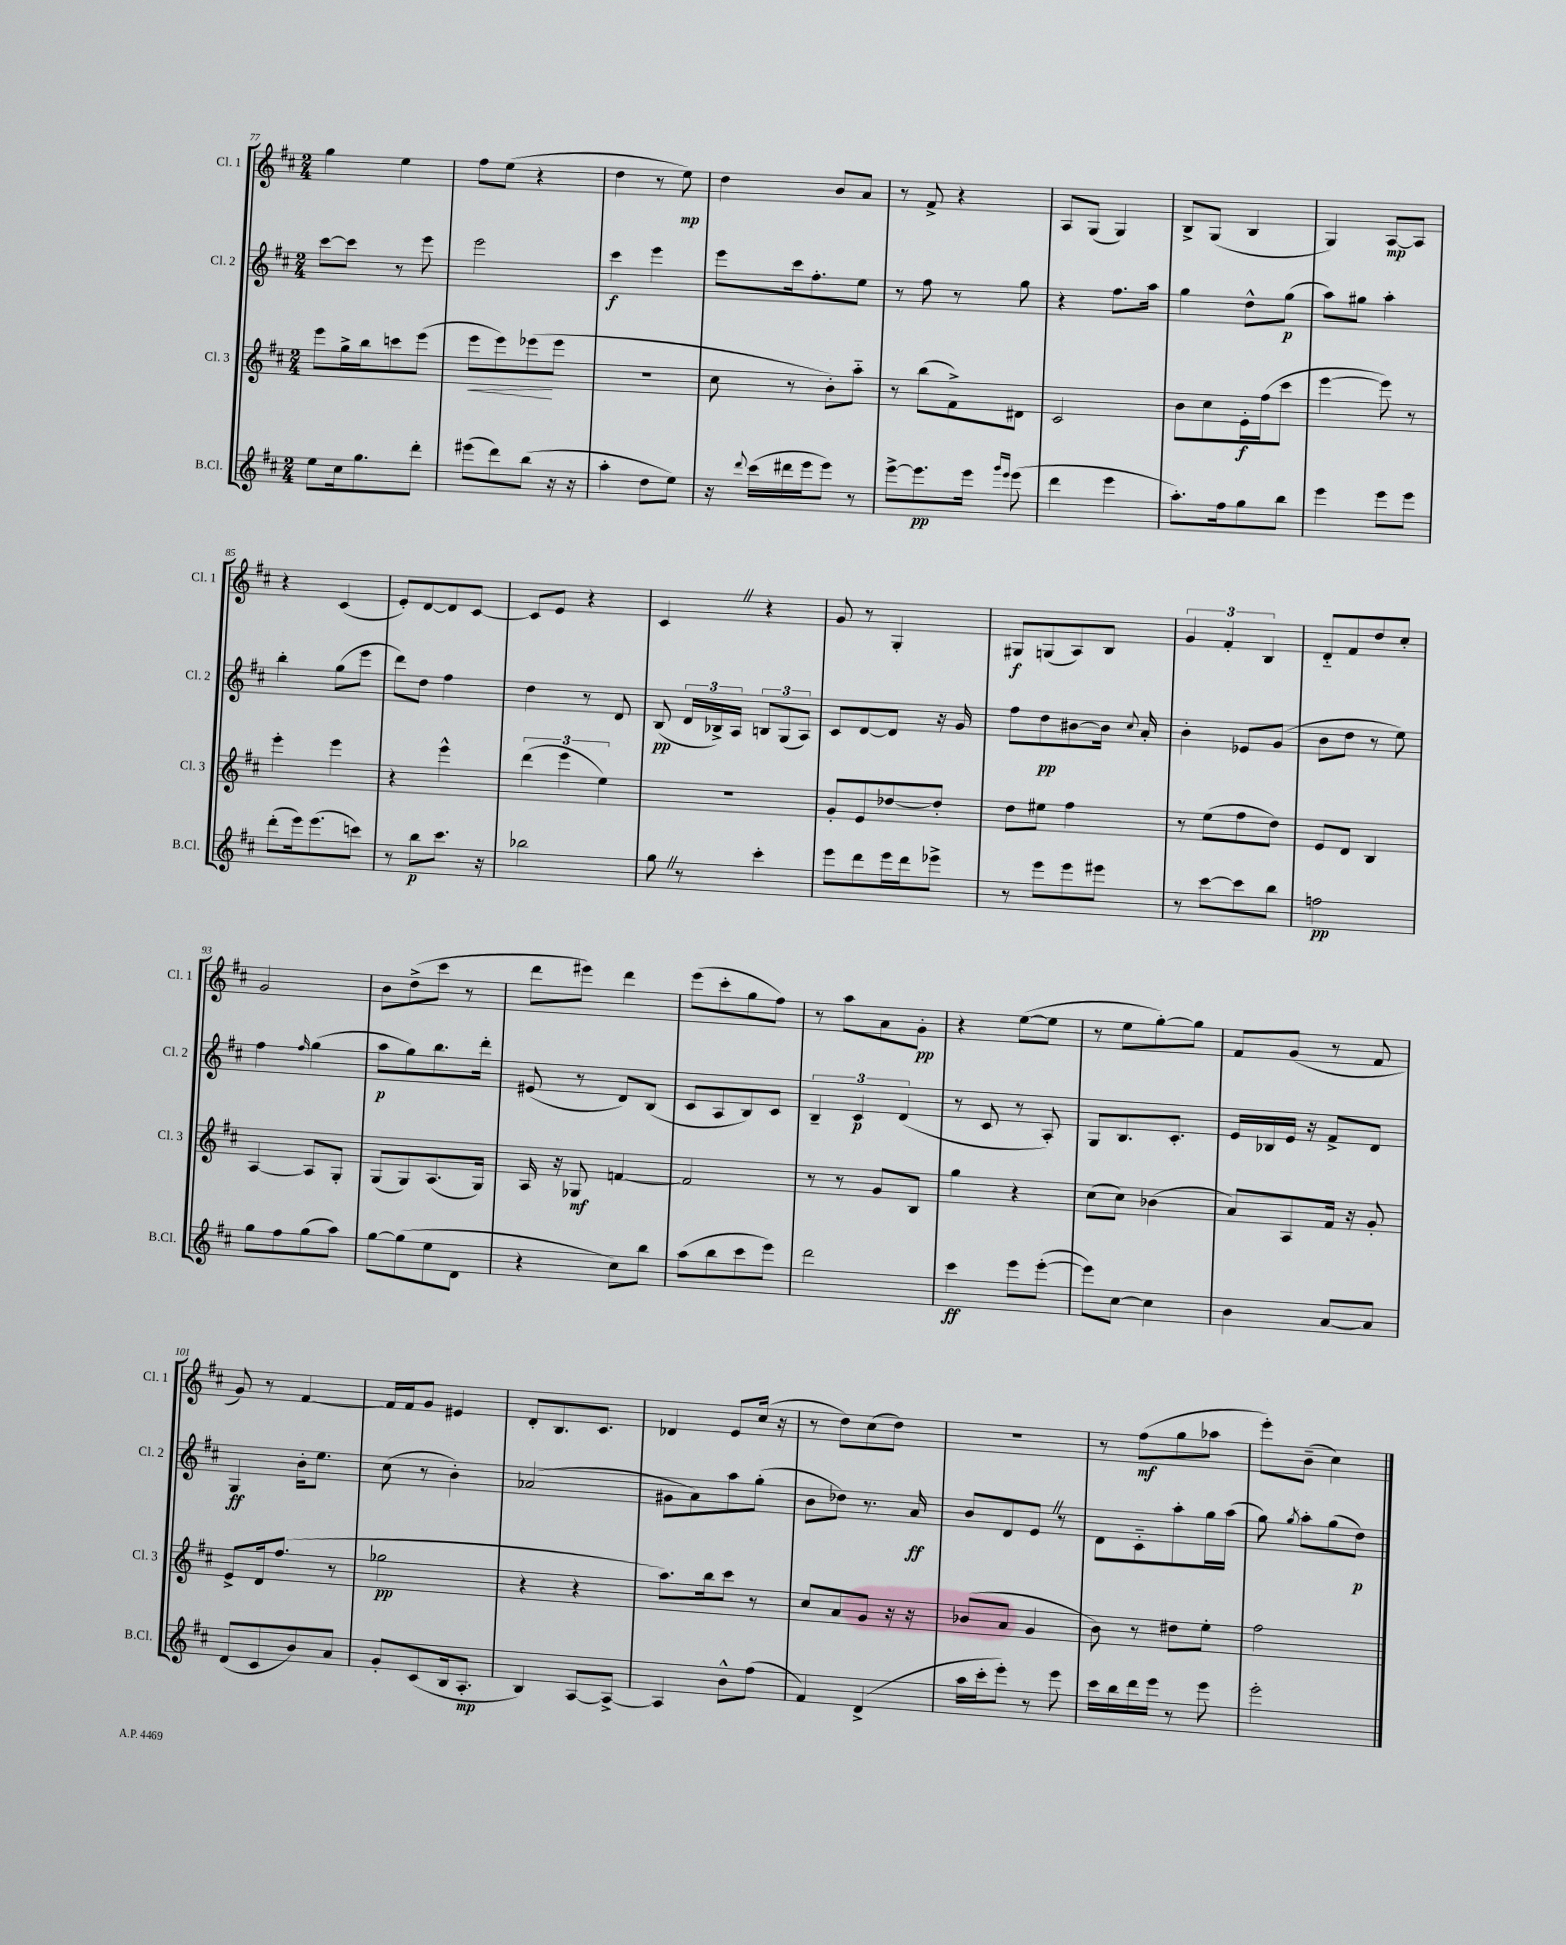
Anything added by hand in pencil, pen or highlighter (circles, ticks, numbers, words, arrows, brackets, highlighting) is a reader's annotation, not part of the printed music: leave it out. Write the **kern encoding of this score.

**kern	**kern	**kern	**kern
*staff4	*staff3	*staff2	*staff1
*clefG2	*clefG2	*clefG2	*clefG2
*k[f#c#]	*k[f#c#]	*k[f#c#]	*k[f#c#]
*M2/4	*M2/4	*M2/4	*M2/4
8ee\L	8eee\L	[8ccc#\L	4gg\
16cc#\k	16gg^\L	8ccc#\]J	.
8.gg\	16bb\J	.	.
.	8ccc\	8r	4ee\
8ddd'\J	(8eee\J	8eee\	.
=	=	=	=
(8eee#\L	8eee\L	2eee\	8ff#\L
8ddd\)	8eee\)	.	(8ee\J
(8bb\J	(8eee-\	.	4r
16r	8eee-\J	.	.
16r	.	.	.
=	=	=	=
4aa'\	2r	4ccc#\	4dd\
8dd\L	.	4eee\	8r
8ee\J)	.	.	8ee\)
=	=	=	=
16r	8cc#\	8eee\L	4dd\
8qqddd/	.	.	.
(16ccc#\LL	.	.	.
16ddd#\	8r	16ccc#\k	.
16eee\J	.	8.ff#'\	.
8eee\J)	8b'\L)	.	8b/L
8r	8aa'~\J	8ee\J	8a/J
=	=	=	=
[8eee^\L	8r	8r	8r
8.eee\]	(8bb\L	8ff#\	8f#^/
.	8f#^\)	8r	4r
16eee\Jk	.	.	.
16qqggg/LL	.	.	.
16qqeee/JJ	.	.	.
(8eee\	8d#\J	8gg\	.
=	=	=	=
4ddd\	2c#/	4r	8A/L
.	.	.	(8G/J
4eee\	.	8.ff#\L	4G/)
.	.	16aa\Jk	.
=	=	=	=
8.aa'\L)	8b\L	4gg\	8B^/L
.	8cc#\	.	(8G/J
16ff#\k	.	.	.
8gg\	16e'\L	8dd^^\L	4B/
.	(16ff#\J	.	.
8bb\J	8ccc#\J	(8gg\J	.
=	=	=	=
4eee\	[4eee\	8aa\L)	4G/)
.	.	8gg#\J	.
8eee\L	8eee\])	4aa'\	[8A/L
8eee\J	8r	.	8A/]J
=	=	=	=
(8ddd'\L	4eee'\	4bb'\	4r
16eee\k)	.	.	.
(8.eee\	.	.	.
.	4eee\	(8gg\L	(4c#/
8ccc\J)	.	8eee\J	.
=	=	=	=
8r	4r	8ddd\L)	8e'/L)
8bb\L	.	8dd\J	[8d/
8.ccc#\J	4eee^^\	4ff#\	8d/]
.	.	.	[8c#/J
16r	.	.	.
=	=	=	=
2bb-\	(6ddd\	4dd\	8c#/]L
.	.	.	8e/J
.	6eee\	.	.
.	.	8r	4r
.	6ee\)	.	.
.	.	8d/	.
=	=	=	=
8gg\	2r	(8B/	4c#/
8r	.	24d/LL	.
.	.	24B-^/)	.
.	.	24A/JJ	.
4ccc#'\	.	12B/L	4r
.	.	(12G/	.
.	.	12A/J)	.
=	=	=	=
8eee\L	8g'/L	8c#/L	8g/
8ddd\	8e/	[8d/	8r
16eee\L	[8dd-/	8d/]J	4G'/
16ddd\J	.	.	.
8eee-^\J	8dd-'/]J	16r	.
.	.	16g/	.
=	=	=	=
8r	8dd\L	8ff#\L	8G#/L
8eee\L	8ee#\J	8dd\	(8G/
8eee\	4ff#\	[8b#\	8A/)
8eee#\J	.	16b#\]Jk	8B/J
.	.	8qqcc#/	.
.	.	16a'/	.
=	=	=	=
8r	8r	4b'\	6g/
[8ccc#\L	(8ee\L	.	.
.	.	.	6f#'/
8ccc#\]	8ff#\	8e-/L	.
.	.	.	6B/
8bb\J	8dd\J)	(8g/J	.
=	=	=	=
2ff\	8e/L	8b\L	8d'~/L
.	8d/J	8dd\J	8f#/
.	4B/	8r	8dd/
.	.	8ee\)	8cc#'/J
=	=	=	=
8gg\L	[4A/	4ff#\	2g/
8ff#\	.	.	.
.	.	16qqff#/	.
(8gg\	8A/]L	(4gg\	.
8aa\J)	8G'/J	.	.
=	=	=	=
[8gg\L	(8G/L	8aa\L	8b\L
(8gg\]	8G/)	8gg\)	(8dd^\
8ee\	(8.A/	8.bb\	8ccc#\J
8d\J	.	.	8r
.	16G/Jk)	16ddd'\Jk	.
=	=	=	=
4r	16A/	(8e#/	8ddd\L
.	16r	.	.
.	8G-/	8r	8eee#\J)
8cc#\L)	[4f/	8d/L)	4ddd\
8bb\J	.	(8B/J	.
=	=	=	=
(8aa\L	2f/]	8c#/L	(8eee\L
8bb\	.	8A/	8ccc#'\
8ccc#\	.	8B/)	8gg\
8eee\J)	.	8c#/J	8ff#\J)
=	=	=	=
2ddd\	8r	6B~/	8r
.	8r	.	8aa\L
.	.	6c#/	.
.	8g/L	.	8a\
.	.	(6d/	.
.	8B/J	.	8g'\J
=	=	=	=
4ccc#\	4gg\	8r	4r
.	.	8c#/	.
8eee\L	4r	8r	([8ee\L
([8eee'\J	.	8A'/)	8ee\]J
=	=	=	=
8eee\]L)	(8cc#\L	8G/L	8r
[8cc#\J	8cc#\J)	8.B/	8ee\L
4cc#\]	(4b-\	.	[8gg'\)
.	.	8.c#'/J	.
.	.	.	8gg\]J
=	=	=	=
4b\	8a/L)	16e/LL	8f#/L
.	.	16B-/	.
.	8A/	16e/JJ	(8g/J
.	.	16r	.
[8a/L	16f#/Jk	8f#^/L	8r
.	16r	.	.
8a/]J	8g'/	8d/J	8f#/
=	=	=	=
(8d/L	8e^/L	4G/	8g/)
8c#/	16d/k	.	8r
.	(8.ff#/J	.	.
8b/)	.	16b'\LK	[4f#/
.	.	8.ee\J	.
8a/J	8r	.	.
=	=	=	=
8g'/L	2gg-\	(8cc#\	16f#/]LL
.	.	.	16f#/J
(8c#/	.	8r	8g/J
16B/k	.	4b'\)	4e#/
8.A'/J	.	.	.
=	=	=	=
4B/)	4r	(2a-/	8d'/L
.	.	.	8.B/
[8A/L	4r	.	.
.	.	.	8.c#/J
8A^/_J	.	.	.
=	=	=	=
4A/]	8.aa\L)	8g#\L	4d-/
.	.	8a\)	.
.	16bb\k	.	.
8b^^\L	8ccc#\J	8aa\	8e/L
(8ff#\J	8r	(8gg'\J	(16cc#/Jk
.	.	.	16r
=	=	=	=
4f#/)	8cc#/L	8b\L	8r
.	8a/	8dd-\J)	8dd\L)
(4d^/	8g/J	8.r	(8cc#\
.	16r	.	8dd\J)
.	16r	16a/	.
=	=	=	=
16aa\LL	(8b-/L	8b/L	2r
16ccc#'\J	.	.	.
8eee'\J)	8a/J	8d/	.
8r	4g/	8e/J	.
8eee\	.	8r	.
=	=	=	=
16ccc#\LL	8b\)	8d\L	8r
16bb\	.	.	.
16ddd\	8r	8c#'~\	(8ff#\L
16eee\JJ	.	.	.
8r	8dd#\L	8aa'\	8gg\
8eee\	8ee'\J	16gg\L	8aa-\J
.	.	(16aa\JJ	.
=	=	=	=
2eee'\	2ff#\	8gg\)	8eee'\L)
.	.	8qgg/	.
.	.	8aa'\L	(8b~\J
.	.	(8gg\	4cc#\)
.	.	8dd\J)	.
==	==	==	==
*-	*-	*-	*-
